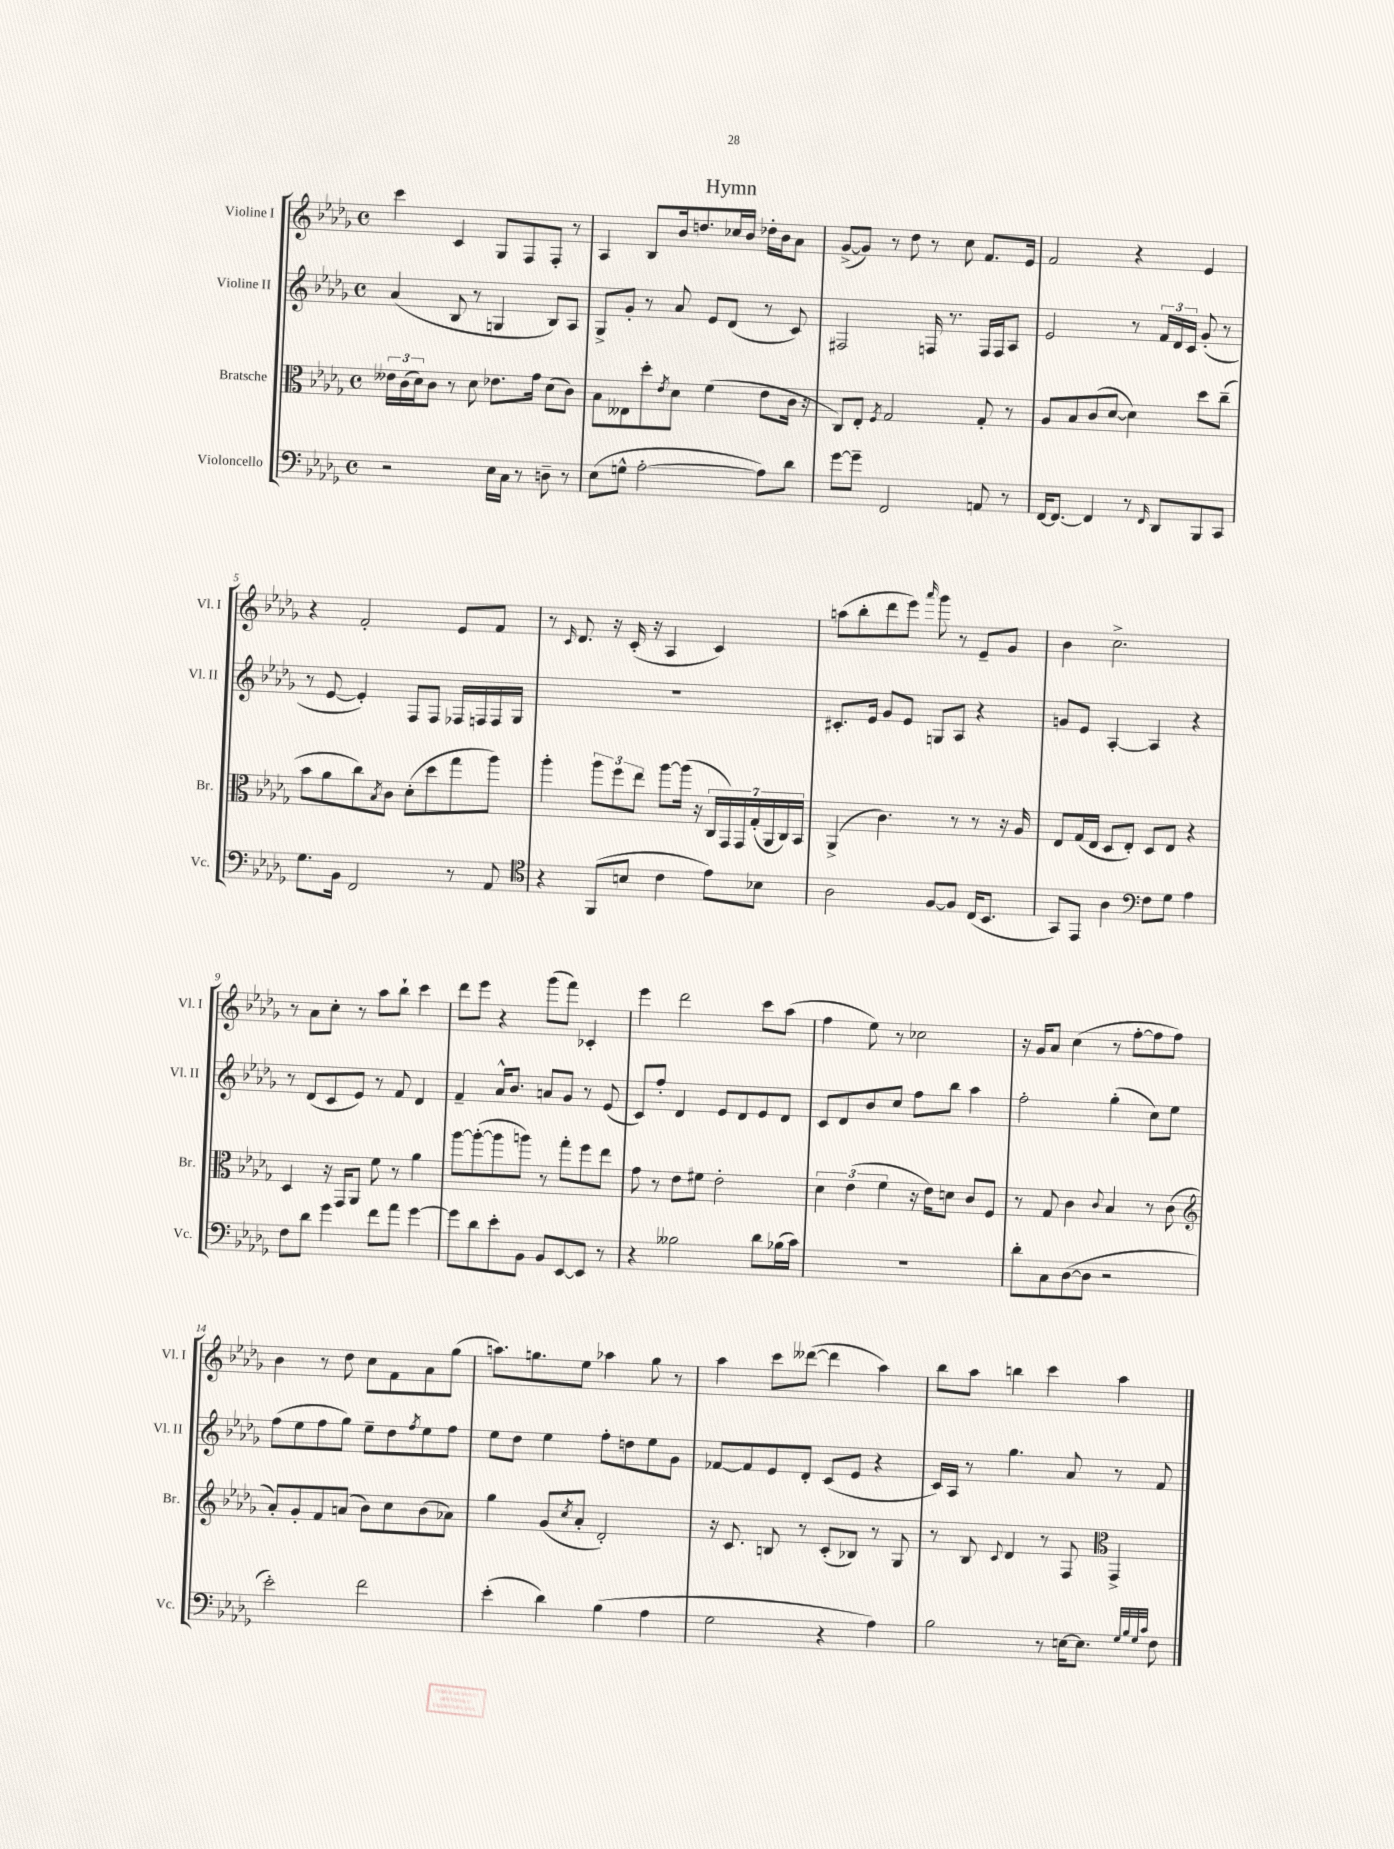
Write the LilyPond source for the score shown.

\header { title = "Hymn" }
<<
\new StaffGroup <<
\new Staff = "s0" \with { instrumentName = "Violine I" shortInstrumentName = "Vl. I" } {
    \clef treble \key des \major \defaultTimeSignature \time 4/4
    c'''4 c'4 ges8 f8 f8-. r8 |
    aes4 bes8 bes'16 d''8. ces''16 bes'16 des''16-. bes'16 aes'8 |
    ges'8~->( ges'8) r8 des''8 r8 c''8 f'8. ees'16 |
    f'2 r4 ees'4 |
    r4 f'2-. ees'8 f'8 |
    r8 \grace { c'16 } des'8. r16 c'16-.( r16 aes4 c'4) |
    a''8( bes''8-. des'''8 ees'''8) \grace { aes'''16 } ges'''8 r8 ees'8-- ges'8 |
    bes'4 c''2.-> |
    r8 aes'8 c''8-. r8 aes''8 bes''8-! c'''4 |
    des'''8 ees'''8 r4 ges'''8( f'''8) ces'4-. |
    ees'''4 des'''2 c'''8 aes''8( |
    f''4 ees''8) r8 ces''2 |
    r16 ges'16 aes'8 c''4( r8 f''8~-. f''8 f''8) |
    bes'4 r8 des''8 c''8 f'8 aes'8 ges''8( |
    a''8.) g''8. ees''8 aes''4 g''8 r8 |
    aes''4 c'''8 deses'''8~( deses'''4 aes''4) |
    bes''8 aes''8 b''4 c'''4 aes''4 \bar "|." |
}
\new Staff = "s1" \with { instrumentName = "Violine II" shortInstrumentName = "Vl. II" } {
    \clef treble \key des \major \defaultTimeSignature \time 4/4
    aes'4( bes8 r8 g4 bes8) aes8 |
    ges8-> ges'8-. r8 aes'8 ees'8 des'8( r8 c'8) |
    fis2 f16 r8. f16 f16 aes8 |
    ees'2 r8 \tuplet 3/2 { f'16 des'16 c'16 } ges'8-.( r8 |
    r8 ees'8~ ees'4-.) f8 f8 fes16 f16 f16 ges16 |
    R1 |
    cis'8.-. ees'16 ges'8 ees'8 g8 aes8 r4 |
    g'8 ees'8 aes4~-. aes4 r4 |
    r8 des'8( c'8 ees'8) r8 f'8 des'4 |
    f'4-- aes'16-^ bes'8. a'8 ges'8 r8 ees'8( |
    c'8) f''8-. des'4 ees'8 des'8 ees'8 des'8 |
    c'8 des'8 bes'8 c''8 f''8 bes''8 aes''4 |
    f''2-. ges''4-.( c''8) ees''8 |
    f''8( ees''8 f''8 ges''8) ees''8-- des''8 \acciaccatura { f''8 } ees''8 f''8 |
    ees''8 des''8 ees''4 f''8-. d''8 ees''8 ges'8 |
    fes'8~ fes'8 ees'8 des'8-. c'8( ees'8 r4 |
    c'16) aes16 r8 ges''4. aes'8 r8 f'8 \bar "|." |
}
\new Staff = "s2" \with { instrumentName = "Bratsche" shortInstrumentName = "Br." } {
    \clef alto \key des \major \defaultTimeSignature \time 4/4
    \tuplet 3/2 { eeses'16 c'16( des'16) } c'8 r8 des'8 ees'8. ges'16 des'8( c'8) |
    bes8 eeses8 des''8-. \acciaccatura { ees'8 } des'8 f'4( ees'8 c'16 r16 |
    c8) ees8-. \acciaccatura { f8 } ges2 ges8-. r8 |
    aes8 bes8 c'8( des'8~ des'4) des''8 c''8--( |
    bes'8 aes'8 c''8) \acciaccatura { bes8 } c'8 des'8-.( des''8 ges''8 aes''8) |
    aes''4-. \tuplet 3/2 { aes''8 f''8 ees''8 } aes''8~ aes''16( r16 \tuplet 7/4 { c16 ges,16) ges,16 ges16-.( aes,16 c16) bes,16 } |
    aes,4->( c'4.) r8 r8 r16 aes16 |
    ees8 ges16( ees16 des8 ees8-.) des8 ees8 r4 |
    des4 r16 ges,16 aes,8 f'8 r8 aes'4 |
    aes''8~ aes''8~-.( aes''8 a''8) r8 ges''8-. f''8 ees''8 |
    ges'8 r8 ees'8 fis'8 ees'2-. |
    \tuplet 3/2 { des'4 ees'4( f'4 } r16 ees'16) d'8 c'8 f8 |
    r8 ges8 c'4 \appoggiatura { c'8 } bes4 r8 c'8( |
    \clef treble aes'8-.) ges'8-. f'8 a'8( bes'8) c''8 bes'8( aes'8) |
    ges''4 ges'8( \acciaccatura { c''8 } aes'8-. des'2-.) |
    r16 c'8. b8 r8 c'8-.( bes8) r8 ges8 |
    r8 bes8 \appoggiatura { c'8 } des'4 r8 f8 \clef alto ges,4-> \bar "|." |
}
\new Staff = "s3" \with { instrumentName = "Violoncello" shortInstrumentName = "Vc." } {
    \clef bass \key des \major \defaultTimeSignature \time 4/4
    r2 ees16 c16 r8 d8-- r8 |
    ees8( g8-^ aes2~-. aes8) des'8 |
    ges'8~ ges'8-- f,2 a,8 r8 |
    f,16~ f,8.~ f,4 r8 \grace { f,16 } des,8 bes,,8 c,8 |
    ges8. bes,16 f,2 r8 aes,8 |
    \clef tenor r4 f,8( b8 c'4 ees'8) bes8 |
    aes2 f8~ f8 c16( bes,8. |
    ges,8) ees,8 aes4 \clef bass f8 ges8 aes4 |
    f8 des'8 ges'4 f'8 aes'8 ges'4~ |
    ges'8 des'8 ees'8-. bes,8 bes,8 ees,8~ ees,8 r8 |
    r4 beses2 des'8 bes16( c'16) |
    R1 |
    des'8-. c8 des8~( des8 r2 |
    ees'2-.) f'2 |
    ees'4-.( des'4) bes4( aes4 |
    ges2 r4 aes4) |
    bes2 r8 e16~ e8. \grace { ges32 bes32 ges32 c'32 } f8 \bar "|." |
}
>>
>>
